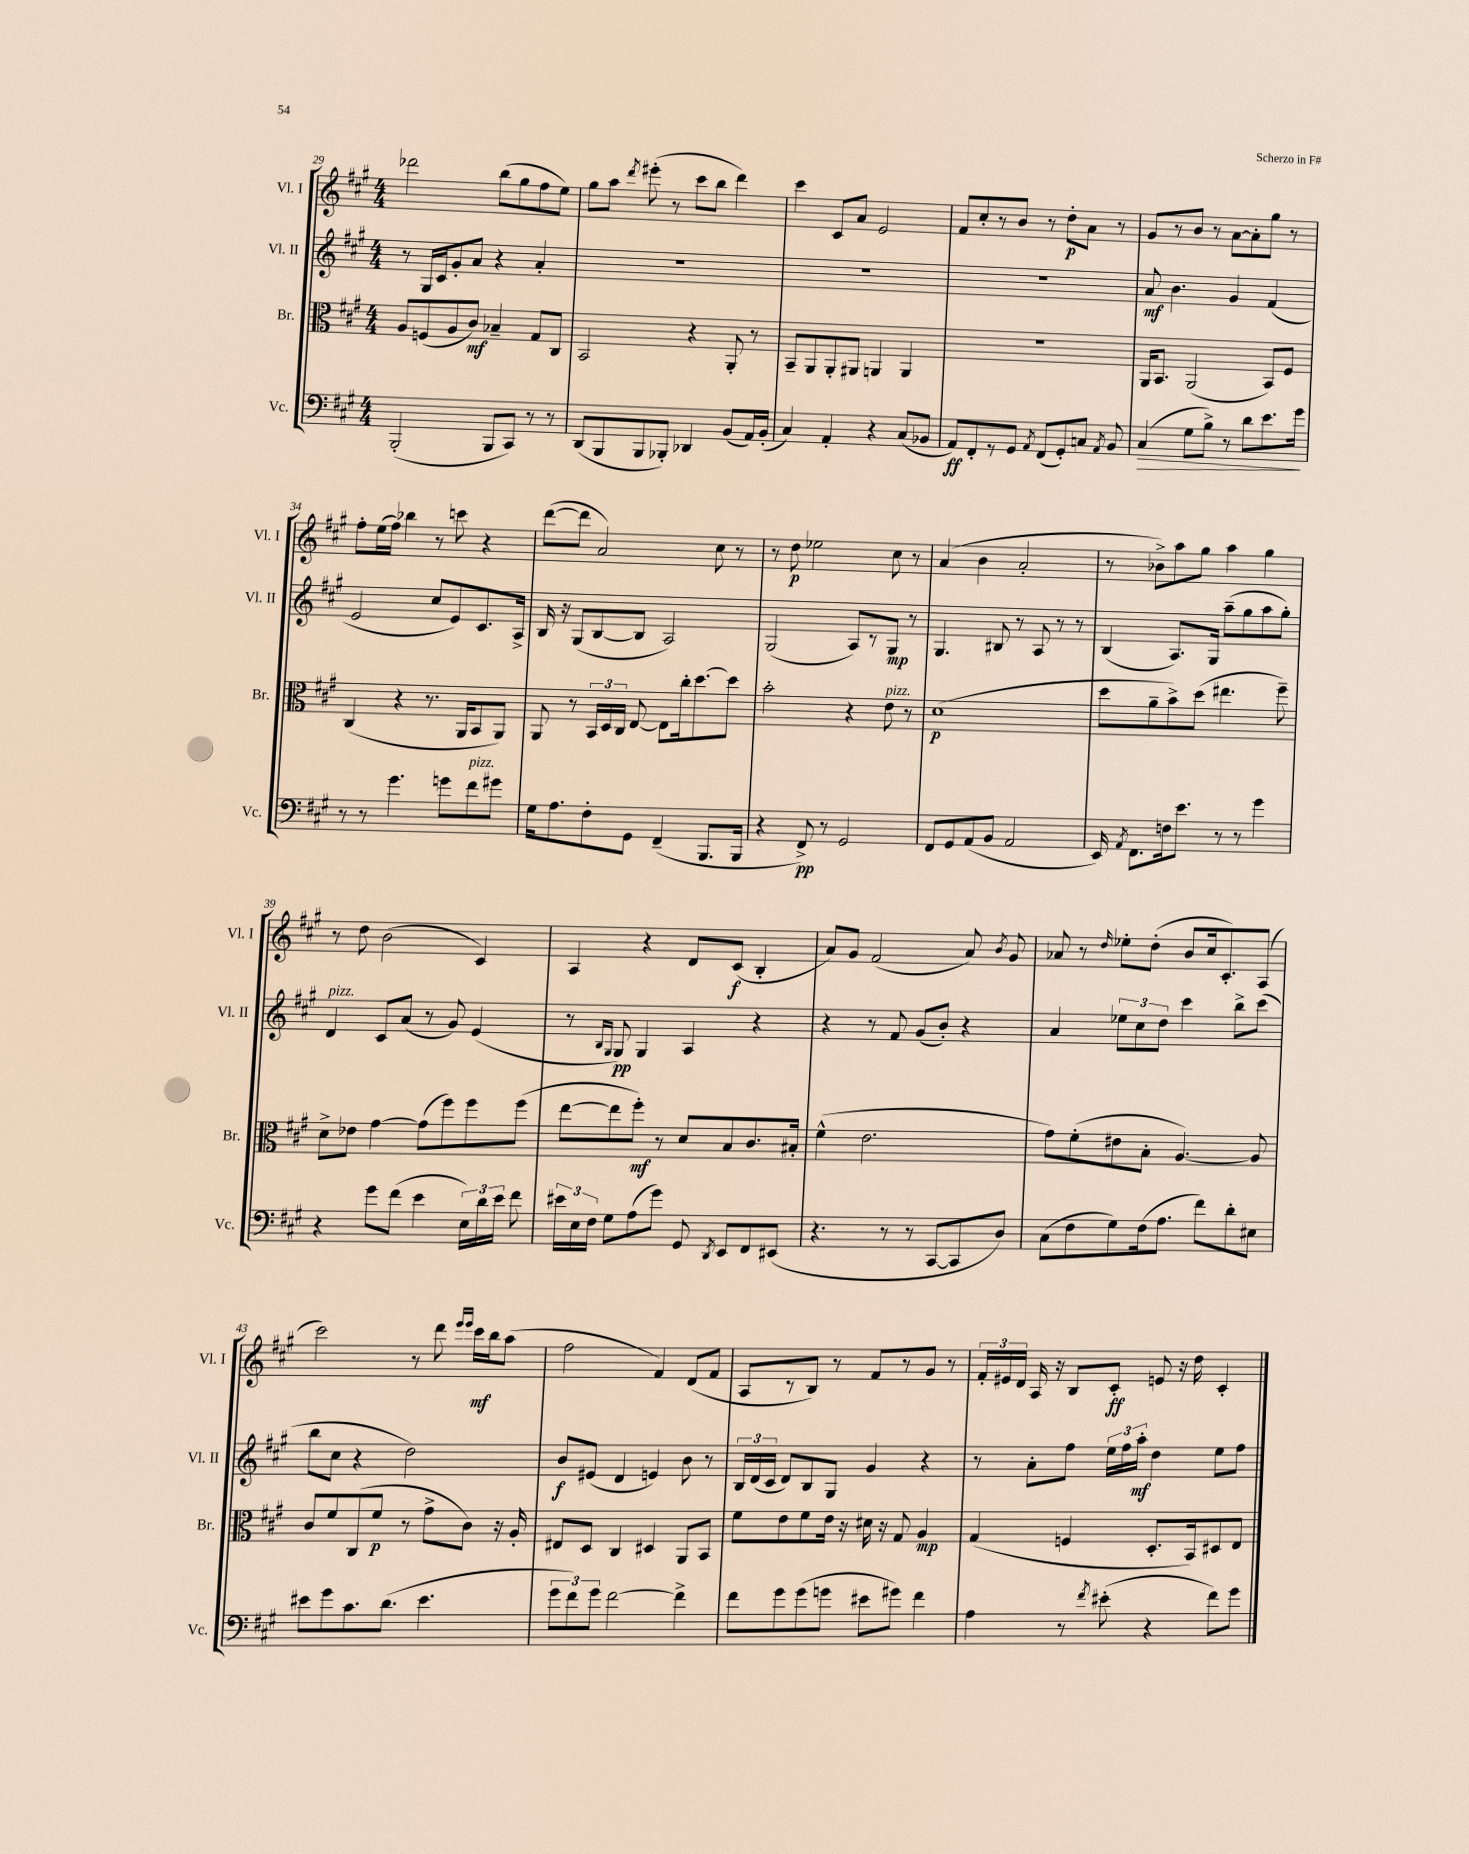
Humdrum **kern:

**kern	**kern	**kern	**kern
*staff4	*staff3	*staff2	*staff1
*clefF4	*clefC3	*clefG2	*clefG2
*k[f#c#g#]	*k[f#c#g#]	*k[f#c#g#]	*k[f#c#g#]
*M4/4	*M4/4	*M4/4	*M4/4
(2BBB'/	8A/L	8r	2ddd-\
.	(8F/	16G#/LL	.
.	.	16c#/J	.
.	8A/	8g#'/	.
.	8c#/J)	8a/J	.
8BBB/L	4B-~/	4r	(8bb\L
8CC#/J)	.	.	8gg#\
8r	8G#/L	4a'/	8ff#\
8r	8C#/J	.	8ee\J)
=	=	=	=
(8DD/L	2BB/	1r	8gg#\L
8BBB/	.	.	8aa\J
.	.	.	8qddd/
8BBB/	.	.	(8eee#'\
8BBB-'/J)	.	.	8r
4DD-/	4r	.	8ccc#\L
.	.	.	8bb\J
(8BB/L	8AA'/	.	4ddd\)
16AA/L)	8r	.	.
(16BB'/JJ	.	.	.
=	=	=	=
4C#/)	8BB~/L	1r	4ccc#\
.	8AA/	.	.
4AA'/	8AA'/	.	8c#/L
.	8AA#/J	.	8a/J
4r	4AA/	.	2e/
(8C#/L	4AA/	.	.
8BB-/J	.	.	.
=	=	=	=
8AA/L)	1r	1r	8f#/L
8FF#'/	.	.	8cc#'/
8r	.	.	8r
8GG#/J	.	.	8b/J
8qAA/	.	.	.
(8FF#/L	.	.	8r
8GG#'/)	.	.	8dd'\L
8C/J	.	.	8a\J
8qAA/	.	.	.
8BB/	.	.	8r
=	=	=	=
(4C#/	16AA/LK	8a/	8g#/L
.	8.BB/J	.	.
.	.	4.b\	8r
8G#\L	(2AA/	.	8b/J
8B^\J)	.	.	8r
8r	.	4g#/	[8a\L
8d\L	.	.	8a'\]
8.e\	8BB/L)	(4f#/	8gg#\J
.	8F#/J	.	8r
16g#\Jk	.	.	.
=	=	=	=
8r	(4C#/	2e/	8ff#'\L
8r	.	.	(16ee\L
.	.	.	16ff#\JJ)
4.g#\	4r	.	4bb-\
.	8.r	8cc#/L	8r
8g\L	.	8e/)	8ccc\
.	16AA/LK	.	.
8f#\	8BB/	8.c#/	4r
8g#\J	8AA/J)	.	.
.	.	16A^/Jk	.
=	=	=	=
16G#\LK	8AA/	16B/	([8ddd\L
8.A\	.	16r	.
.	8r	(8G#/L	8ddd\]J
8F#'\	24BB/LL	[8B/	2a/)
.	24D/	.	.
.	24C#/JJ	.	.
8GG#\J	[8E/	8B/]J	.
(4FF#~/	8E\]L	2A/)	.
.	16cc#'\k	.	.
.	[8.dd\	.	.
8.BBB/L	.	.	8cc#\
.	8dd\]J	.	8r
16BBB/Jk	.	.	.
=	=	=	=
4r	2b'\	(2G#/	8r
.	.	.	8dd\
8FF#^/)	.	.	2ee-\
8r	.	.	.
2GG#/	4r	8A/L)	.
.	.	8r	.
.	8e\	8G#/J	8cc#\
.	8r	8r	8r
=	=	=	=
8FF#/L	(1d	4.G#/	(4a/
8GG#/	.	.	.
(8AA/	.	.	4b\
8BB/J	.	8B#/	.
2AA/	.	8r	2a'/
.	.	8A/	.
.	.	8r	.
.	.	8r	.
=	=	=	=
16EE/)	8dd\L	(4B/	8r
8qAA/	.	.	.
8.FF#\L	.	.	.
.	8a~\	.	8b-^\L)
16F\k	8b^\)	8.A/L)	8aa\
8.e\J	.	.	.
.	(8dd\J	.	8gg#\J
.	.	16G#/Jk	.
8r	4.ee#\	(8aa~\L	4aa\
8r	.	8gg#\	.
4g#\	.	8aa\	4gg#\
.	8ff#~\)	8gg#'\J)	.
=	=	=	=
4r	8d^\L	4d/	8r
.	8e-\J	.	8dd\
8g#\L	[4g#\	8c#/L	(2b\
(8f#\J	.	(8a/J	.
4e\	(8g#\]L	8r	.
.	8ff#\)	8g#/)	.
24E\LL)	8ff#\	(4e/	4c#/)
24d\	.	.	.
24e\JJ	.	.	.
8f#\	(8ff#\J	.	.
=	=	=	=
24e#\LL	[8ee\L	8r	4A/
24E\	.	.	.
24F#\JJ	.	.	.
.	.	16qqB/LL	.
.	.	16qqG#/JJ	.
8G#\L	8ee\]	8G#/)	.
(8A\	8ff#'\J)	4G#/	4r
8g#\J)	8r	.	.
8GG#/	8d/L	4A/	8d/L
8qDD/	.	.	.
8EE/L	8B/	.	(8c#/J
8FF#/	8.c#/	4r	4B'/
(8EE#/J	.	.	.
.	16B#'/Jk	.	.
=	=	=	=
4.r	(4f#^^\	4r	8a/L)
.	.	.	8g#/J
.	2.e\	8r	(2f#/
8r	.	8f#/	.
8r	.	(8g#/L	.
[8CC#/L	.	8b'/J)	.
8CC#/]	.	4r	8a/)
.	.	.	8qb/
8D/J)	.	.	8g#/
=	=	=	=
(8C#\L	8g#\L)	4a/	8a-/
8F#\	(8f#'\	.	8r
.	.	.	16qqdd/
8G#\)	8e#\	12ee-\L	8ee-'\L
.	.	12cc#\	.
(16F#\k	8B'\J	.	(8dd'\J
.	.	12dd\J	.
8.A\J	.	.	.
.	[4.A/)	4ccc#\	8b/L
8f#\L)	.	.	16cc#/k
.	.	.	8.c#'/)
8d'\	.	8bb^\L	.
8E#\J	8A/]	(8ccc#\J	(8A/J
=	=	=	=
8e#\L	8c#/L	8bb\L	2ccc#\)
8g#\	8f#/	8cc#\J	.
8.c#\	(8C#/	4r	.
.	8f#/J	.	.
(8.d\J	.	.	.
.	8r	2dd\)	8r
4.e#\	8g#^\L	.	8ddd\
.	.	.	16qqeee/LL
.	.	.	16qqeee/JJ
.	8c#\J)	.	16ccc#\LL
.	.	.	16bb\J
.	16r	.	(8aa\J
.	16A'/	.	.
=	=	=	=
12g#\L	8E#/L	8b/L	2ff#\
12f#\)	.	.	.
.	8D/J	(8e#/J	.
12g#\J	.	.	.
[2f#\	4C#/	4d/	.
.	4D#/	4e/)	4f#/)
4f#^\]	8AA/L	8b\	(8d/L
.	8BB/J	8r	8f#/J
=	=	=	=
8f#\L	8f#\L	24B/LL	8A/L
.	.	(24d/	.
.	.	24c#/JJ	.
8g#\	8e\	8d/L)	8r
(8g#\	8f#\	8B/	8B/J)
8g\J	16e\Jk	8G#/J	8r
.	16r	.	.
8e#\L	16d#\	4g#/	8f#/L
.	16r	.	.
8g#\J)	8G#/	.	8r
4f#\	4A/	4r	8g#/J
.	.	.	8r
=	=	=	=
4A\	(4G#/	8r	24f#'/LL
.	.	.	24e#/
.	.	.	24d/JJ
.	.	8a'\L	16A/
.	.	.	16r
8r	4F/	8ff#\J	8B/L
8qf#/	.	.	.
(8e#'\	.	24ee\LL	8c#'/J
.	.	24ff#\	.
.	.	24aa'\JJ	.
4r	8.D'/L	4dd\	8e/
.	.	.	16r
.	16BB/k)	.	16dd\
8f#\L)	8D#/	8ee\L	4c#'/
8g#\J	8E/J	8ff#\J	.
==	==	==	==
*-	*-	*-	*-
